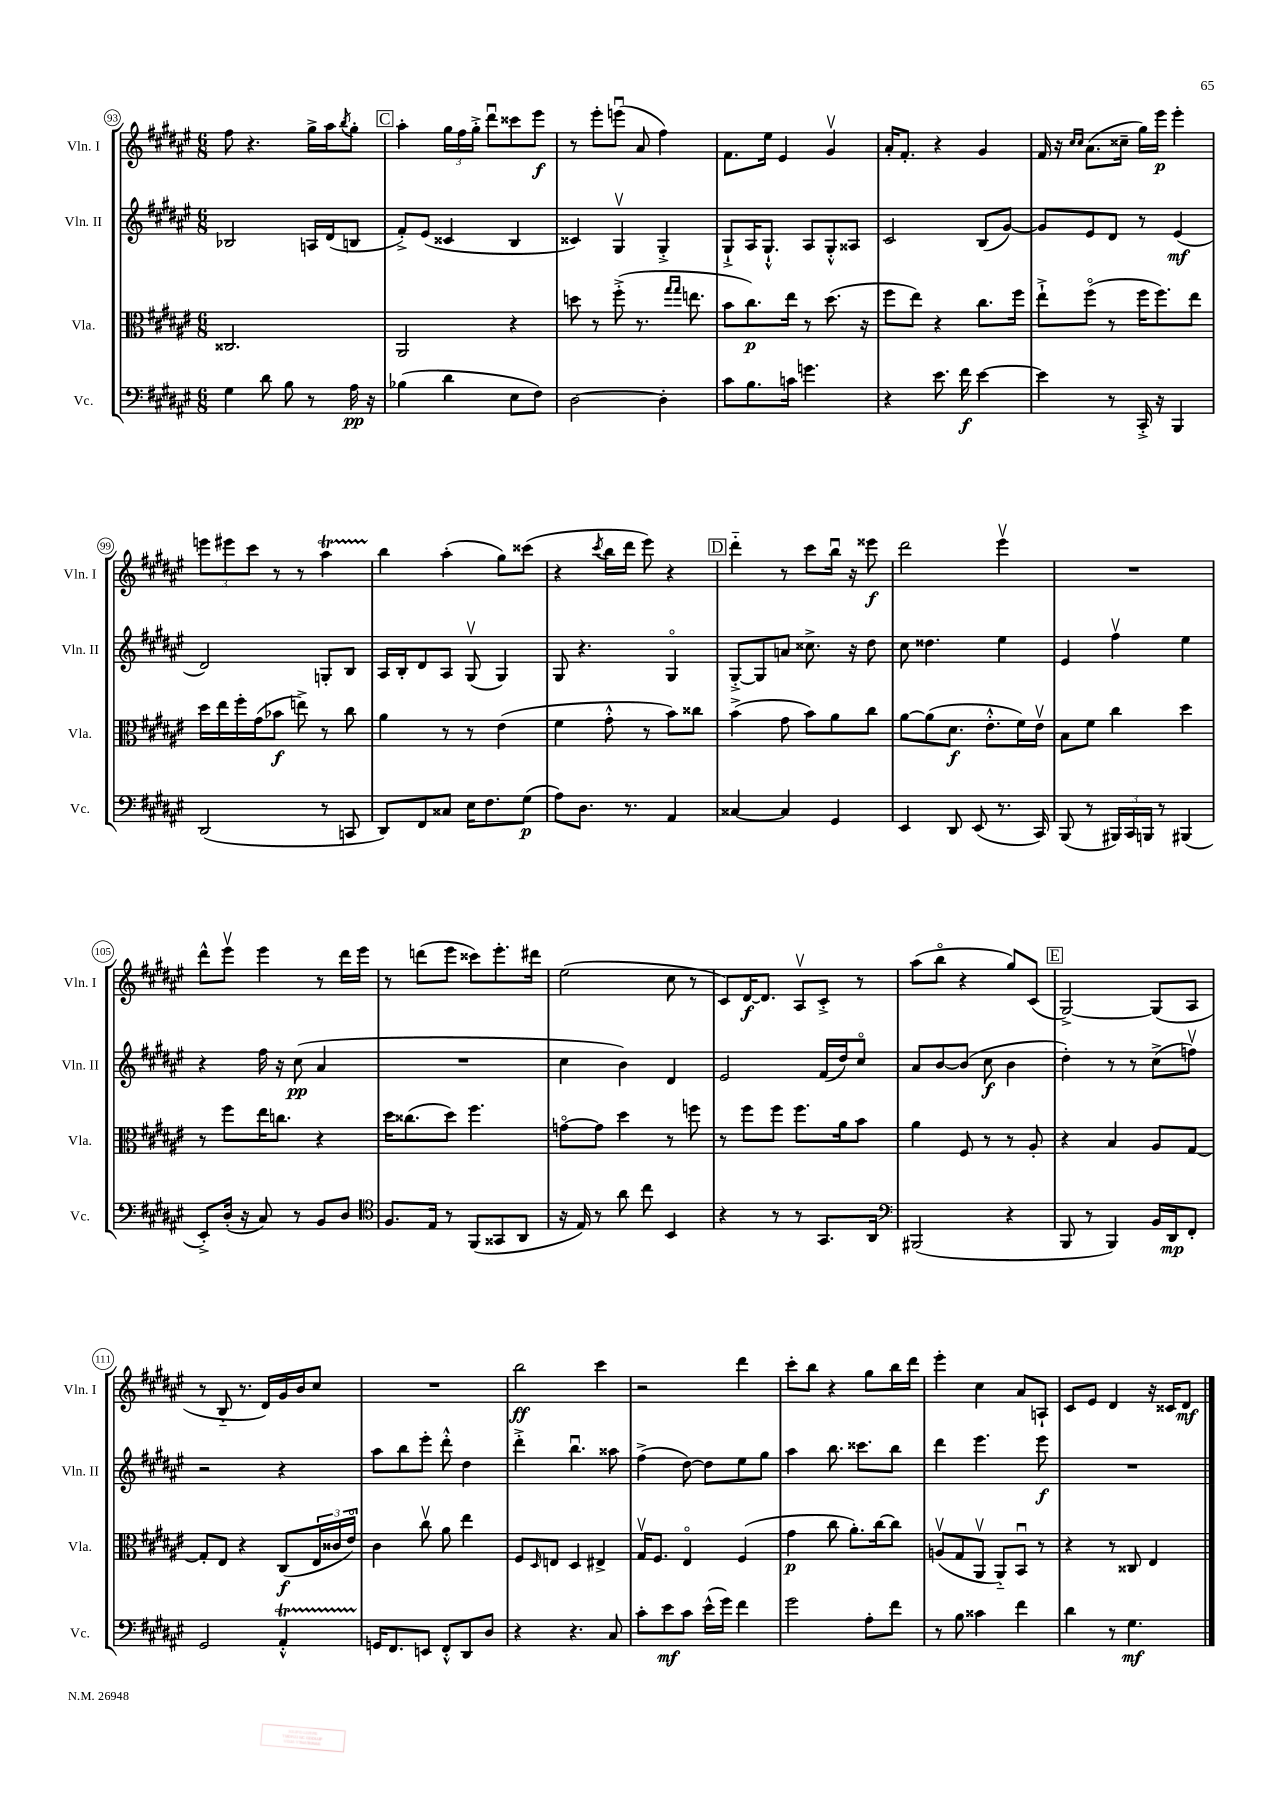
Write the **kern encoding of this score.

**kern	**kern	**kern	**kern
*staff4	*staff3	*staff2	*staff1
*clefF4	*clefC3	*clefG2	*clefG2
*k[f#c#g#d#a#e#]	*k[f#c#g#d#a#e#]	*k[f#c#g#d#a#e#]	*k[f#c#g#d#a#e#]
*M6/8	*M6/8	*M6/8	*M6/8
4G#	2.C##	2B-	8ff#
.	.	.	4.r
8d#	.	.	.
8B	.	.	.
8r	.	16A	16gg#^
.	.	(16d#	16aa#
.	.	.	8qbb
16A#	.	8B	8gg#'
16r	.	.	.
=	=	=	=
(4B-	2AA#	8f#'^)	4aa#'
.	.	(8e#	.
4d#	.	4c##	24gg#
.	.	.	24ff#
.	.	.	24gg#'^
.	.	.	8ddd#u
8E#	4r	4B	8ccc##
8F#)	.	.	8eee#
=	=	=	=
[2D#	8dd	4c##)	8r
.	8r	.	8eee#'
.	(8ff#'^	4G#v	(8eeeu
.	8.r	.	8a#
4D#']	.	4G#'^	4ff#)
.	16qqgg#	.	.
.	16qqgg#	.	.
.	8.ee	.	.
=	=	=	=
8c#	8b	8G#`^	8.f#
8.B	8.cc#)	16A#	.
.	.	8.G#`^^	16ee#
.	.	.	4e#
16c	16ee#	.	.
4.g	8r	8A#	.
.	(8.dd#	8G#'^^	4g#v
.	.	8A##	.
.	16r	.	.
=	=	=	=
4r	8ff#	2c#	16a#'
.	.	.	8.f#'
.	8ee#)	.	.
8.e#	4r	.	4r
16f#	.	.	.
[4e#	8.cc#	(8B	4g#
.	.	[8g#)	.
.	16ff#	.	.
=	=	=	=
4e#]	8ee#`^	8g#]	16f#
.	.	.	16r
.	.	.	16qqcc#
.	.	.	16qqcc#
.	(8ff#o	8e#	(8.a#
8r	8r	8d#	.
.	.	.	16cc##~
16CC#'^	16ff#	8r	16gg#)
16r	8.ff#)	.	16eee#
4BBB	.	(4e#	4eee#'
.	8ee#	.	.
=	=	=	=
(2DD#	16dd#	2d#)	12eee
.	16ee#	.	.
.	.	.	12eee#
.	16ff#'	.	.
.	.	.	12ccc#
.	(16g#	.	.
.	8b-	.	8r
.	8ee^)	.	8r
8r	8r	8G'	4aa#
8CC	8cc#	8B	.
=	=	=	=
8DD#)	4a#	16A#	4bb
.	.	16B'	.
8FF#	.	8d#	.
8C##	8r	8A#	(4aa#'
16E#	8r	(8G#v	.
8.F#	.	.	.
.	(4e#	4G#)	8gg#)
(8G#	.	.	(8ccc##
=	=	=	=
8A#)	4f#	8G#	4r
8.D#	.	4.r	.
.	.	.	8qccc#
.	8g#'^^	.	16bb
8.r	.	.	16ddd#
.	8r	.	8eee#)
4AA#	8b)	4G#o	4r
.	8cc##	.	.
=	=	=	=
[4C##	(4b^	[8G#'^	4ddd#'~
.	.	8G#]	.
4C##]	8g#	8a	8r
.	8b)	8.cc##^	8ccc#
4GG#	8a#	.	16bbu
.	.	16r	16r
.	8cc#	8dd#	8eee##
=	=	=	=
4EE#	[8a#	8cc#	2ddd#
.	(8a#]	4.dd##	.
8DD#	8.d#	.	.
(8EE#	.	.	.
.	8.e#'^^	.	.
8.r	.	4ee#	4eee#v
.	16f#)	.	.
16CC#)	16e#v	.	.
=	=	=	=
(8BBB	8B	4e#	2.r
8r	8f#	.	.
24BBB#)	4cc#	4ff#v	.
24CC#	.	.	.
24BBB	.	.	.
8r	.	.	.
(4BBB#	4dd#	4ee#	.
=	=	=	=
8EE#'^)	8r	4r	8ddd#^^
(16D#'	8ff#	.	8eee#v
16r	.	.	.
8C#)	16ee#	16ff#	4eee#
.	8.cc	16r	.
8r	.	(8cc#	.
8BB	4r	4a#	8r
8D#	.	.	16ddd#
.	.	.	16eee#
=	=	=	=
*clefC4	*	*	*
8.F#	16dd#	2.r	8r
.	(8.cc##	.	.
.	.	.	(8ddd
16E#	.	.	.
8r	8dd#)	.	8eee#
(8FF#	4.ff#	.	8ccc##)
8GG##	.	.	8.eee#'
8AA#	.	.	.
.	.	.	16ddd#
=	=	=	=
16r	[8go	4cc#	(2ee#
16E#)	.	.	.
8r	8g]	.	.
8a#	4dd#	4b)	.
8cc#	.	.	.
4BB	8r	4d#	8cc#
.	8ff	.	8r
=	=	=	=
4r	8r	2e#	8c#)
.	8ff#	.	[16d#
.	.	.	8.d#]
8r	8ff#	.	.
8r	8.ff#	.	8A#v
8.GG#	.	(16f#	8c#'^
.	16a#	16dd#)	.
.	8b	8cc#o	8r
16AA#	.	.	.
=	=	=	=
*clefF4	*	*	*
(2BBB#	4a#	8a#	(8aa#
.	.	[8b	8bbo
.	8F#	(8b]	4r
.	8r	8cc#	.
4r	8r	4b	8gg#)
.	8A#'	.	(8c#
=	=	=	=
8BBB	4r	4dd#')	[2G#^)
8r	.	.	.
4BBB)	4B	8r	.
.	.	8r	.
16BB	8A#	(8cc#^	(8G#]
16DD#	.	.	.
8FF#'	[8G#	8ffv)	8A#
=	=	=	=
2GG#	8G#']	2r	8r
.	8E#	.	8B'~
.	4r	.	8.r
.	.	.	16d#)
4AA#'^^	(8C#	4r	16g#
.	.	.	16b
.	24E#	.	8cc#
.	24c##	.	.
.	24e#o)	.	.
=	=	=	=
16GG	4c#	8aa#	2.r
8.FF#	.	.	.
.	.	8bb	.
8EE	8cc#v	8eee#'	.
8FF#'^^	8a#	8ddd#'^^	.
8DD#	4ee#	4dd#	.
8D#	.	.	.
=	=	=	=
4r	8F#	4ddd#'^	2bb
.	16qqD#	.	.
.	8E	.	.
4.r	4D#	4.bbu	.
.	4E#^	.	4ccc#
8C#	.	8aa##	.
=	=	=	=
8c#'	16G#v	(4ff#^	2r
.	8.F#	.	.
8e#	.	.	.
8c#	4E#o	[8dd#)	.
(16e#^^	.	8dd#]	.
16g#)	.	.	.
4f#	(4F#	8ee#	4ddd#
.	.	8gg#	.
=	=	=	=
2g#	4g#	4aa#	8ccc#'
.	.	.	8bb
.	8cc#	8.bb	4r
.	8.a#')	.	.
.	.	8.ccc##	.
8A#'	.	.	8gg#
.	[16cc#	.	.
8f#	8cc#]	8bb	16bb
.	.	.	16ddd#
=	=	=	=
8r	(8Av	4ddd#	4eee#'
8B	8G#	.	.
4c##	8AA#v	4.eee#	4cc#
.	8AA#'~)	.	.
4f#	8BBu	.	8a#
.	8r	8eee#	8A`
=	=	=	=
4d#	4r	2.r	8c#
.	.	.	8e#
8r	8r	.	4d#
4.G#	8C##	.	.
.	4E#	.	16r
.	.	.	16c##
.	.	.	8d#
==	==	==	==
*-	*-	*-	*-
